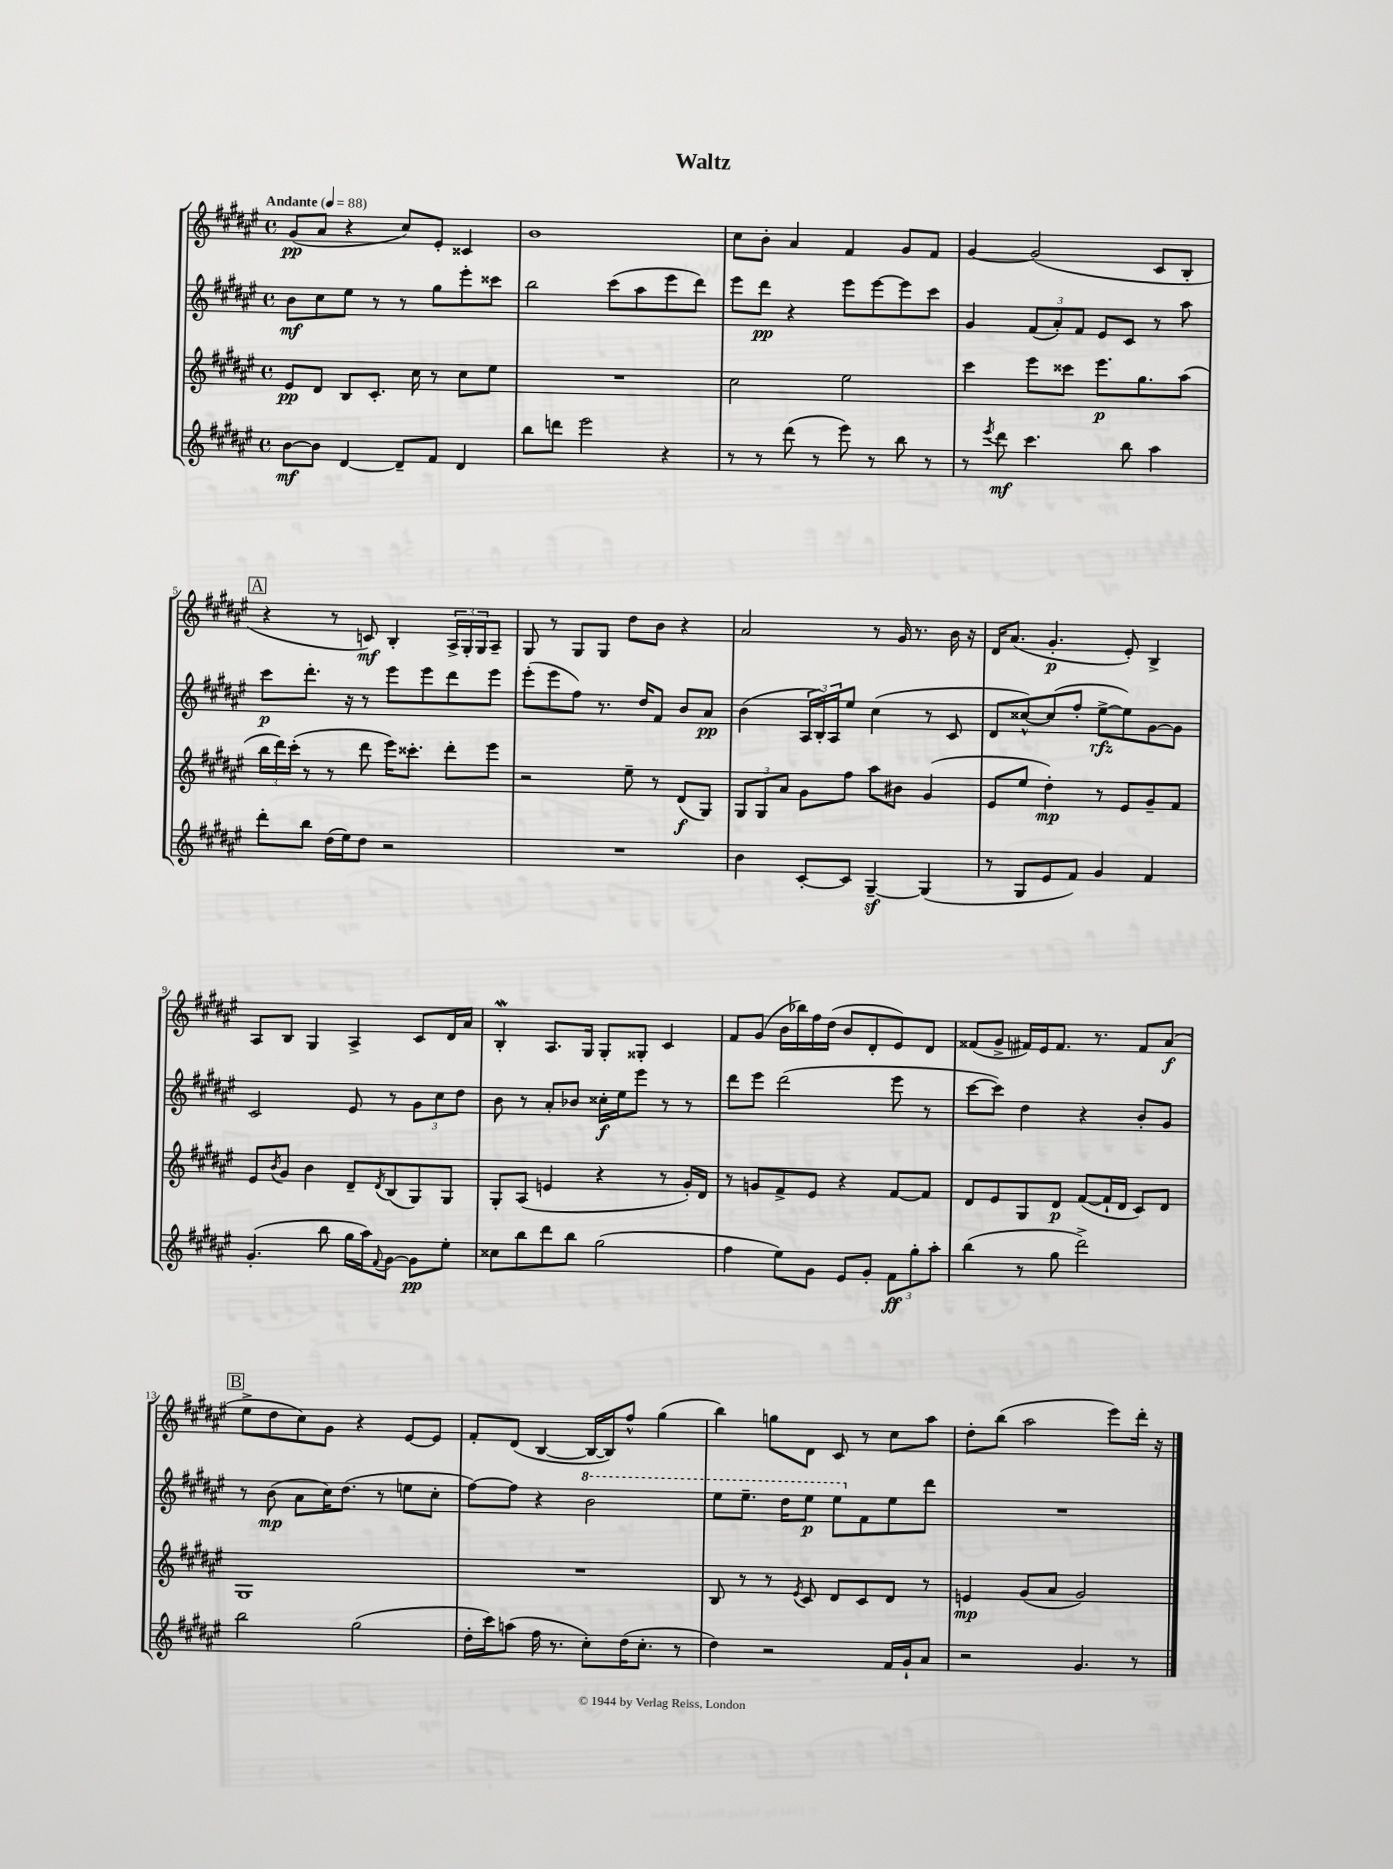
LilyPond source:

\header { title = "Waltz" }
<<
\new StaffGroup <<
\new Staff = "s0" {
    \clef treble \key fis \major \defaultTimeSignature \time 4/4 \tempo "Andante" 4 = 88
    gis'8\pp( ais'8 r4 cis''8) eis'8-. cisis'4 |
    b'1 |
    cis''8 b'8-. ais'4 fis'4 gis'8 fis'8 |
    gis'4~ gis'2( cis'8 b8-. |
    \mark \markup { \box "A" } r4 r8 c'8\mf) b4-. \tuplet 3/2 { ais16-> gis16-. gis16 } ais8-- |
    gis8 r8 gis8 gis8 dis''8 b'8 r4 |
    ais'2 r8 gis'16 r8. b'16 r16 |
    dis'16 ais'8.( gis'4.-.\p eis'8-.) b4-> |
    ais8 b8 gis4 ais4-> cis'8 dis'16 ais'16 |
    b4-.\mordent ais8. gis16 gis8-. gisis8-. cis'4 |
    fis'8 gis'8( b'16 bes''16) fis''16 dis''16( b'8 dis'8-. eis'8) dis'8 |
    fisis'8( gis'8-> fis'16) eis'16 fis'8. r8. fis'8 ais'8\f( |
    \mark \markup { \box "B" } eis''8-> dis''8 cis''8) gis'8 r4 eis'8~ eis'8 |
    fis'8-. dis'8( b4~ b16~ b16) fis''8-^ gis''4( |
    b''4) g''8 dis'8 cis'8 r8 cis''8 ais''8 |
    dis''8-. b''8( ais''2 eis'''8) dis'''16-. r16 \bar "|." |
}
\new Staff = "s1" {
    \clef treble \key fis \major \defaultTimeSignature \time 4/4
    b'8\mf cis''8 eis''8 r8 r8 gis''8 eis'''8-. cisis'''8 |
    b''2 cis'''8( ais''8 eis'''8 dis'''8) |
    eis'''8 dis'''8\pp r4 eis'''8 eis'''8~ eis'''8 cis'''8 |
    gis'4 \tuplet 3/2 { fis'8( ais'8-.) fis'8 } eis'8 cis'8 r8 ais''8 |
    \mark \markup { \box "A" } cis'''8\p dis'''8.-. r16 r8 eis'''8 eis'''8 dis'''8 eis'''8 |
    eis'''8-.( eis'''8 fis''8) r8. dis''16 fis'8 b'8 ais'8\pp |
    b'4( \tuplet 3/2 { ais16 b16-.) ais16 } eis''8 cis''4( r8 cis'8 |
    dis'8 cisis''8~-^) cisis''8( fis''8-. eis''8~->\rfz eis''8) gis'8~ gis'8 |
    cis'2 eis'8 r8 \tuplet 3/2 { gis'8 cis''8 dis''8 } |
    b'8 r8 ais'8-. bes'8 cisis''16-.\f eis''16 eis'''8 r8 r8 |
    dis'''8 eis'''8 dis'''2( eis'''8 r8 |
    cis'''8~ cis'''8) dis''4 r4 b'8-. gis'8 |
    \mark \markup { \box "B" } r8 b'8\mp( ais'8 cis''16) dis''8.( r8 e''8 cis''8-. |
    fis''8~) fis''8 r4 \ottava #1 b''2 |
    eis'''8 eis'''8.-- dis'''16 eis'''8\p eis'''8 \ottava #0 fis'8 eis''8 dis'''8 |
    R1 \bar "|." |
}
\new Staff = "s2" {
    \clef treble \key fis \major \defaultTimeSignature \time 4/4
    eis'8\pp dis'8 b8 cis'8.-. cis''16 r8 cis''8 eis''8 |
    R1 |
    cis''2 eis''2 |
    cis'''4 eis'''8 cisis'''8 eis'''8.\p gis''8. ais''8( |
    \mark \markup { \box "A" } \tuplet 3/2 { b''16 dis'''16) cis'''16-.( } r8 r8 dis'''8 eis'''16) cisis'''8.-. dis'''8-. eis'''8 |
    r2 eis''8-- r8 dis'8\f( gis8) |
    \tuplet 3/2 { gis8 gis8 ais'8 } gis'8 fis''8 ais''8 bis'8 gis'4( |
    eis'8 eis''8 dis''4-.\mp) r8 eis'8 gis'8-- fis'8 |
    eis'8 \acciaccatura { b'8 } gis'8 b'4 dis'8-- \acciaccatura { dis'8 } b8( gis8) gis8 |
    gis8-. ais8( e'4 r4 r8 gis'16-.) dis'16 |
    r8 g'8 fis'8-> eis'8 r4 fis'8~ fis'8 |
    dis'8 eis'8 gis8 dis'8\p fis'8~( fis'16-! dis'16 cis'8) dis'8 |
    \mark \markup { \box "B" } gis1 |
    R1 |
    b8 r8 r8 \acciaccatura { eis'8 } cis'8 dis'8 cis'8 dis'8 r8 |
    e'4\mp gis'8( ais'8 gis'2) \bar "|." |
}
\new Staff = "s3" {
    \clef treble \key fis \major \defaultTimeSignature \time 4/4
    b'8~\mf b'8 dis'4~ dis'8-- fis'8 dis'4 |
    b''8 d'''8 eis'''2 r4 |
    r8 r8 dis'''8( r8 eis'''8) r8 b''8 r8 |
    r8 \acciaccatura { eis'''8 } dis'''8\mf cis'''4. b''8 ais''4 |
    \mark \markup { \box "A" } dis'''8-. b''8 dis''16( eis''16) dis''8 r2 |
    R1 |
    b'4 cis'8~-. cis'8 gis4~--\sf gis4( |
    r8 gis8 eis'8 fis'8) gis'4 fis'4 |
    gis'4.-.( b''8 gis''16 ais''16) \appoggiatura { fis'8 } gis'8~ gis'8\pp eis''8-. |
    cisis''8 b''8 dis'''8 b''8 gis''2( |
    fis''4 eis''8) gis'8 eis'8 gis'8-. \tuplet 3/2 { fis'8\ff gis''8-. ais''8-. } |
    b''4( r8 gis''8 dis'''2->) |
    \mark \markup { \box "B" } b''2 gis''2( |
    dis''16-. cis'''16) a''8( fis''16 r8. cis''8-.) dis''16( cis''8.-. r8 |
    dis''4) r2 fis'16 gis'16-! ais'8 |
    r2 gis'4. r8 \bar "|." |
}
>>
>>
